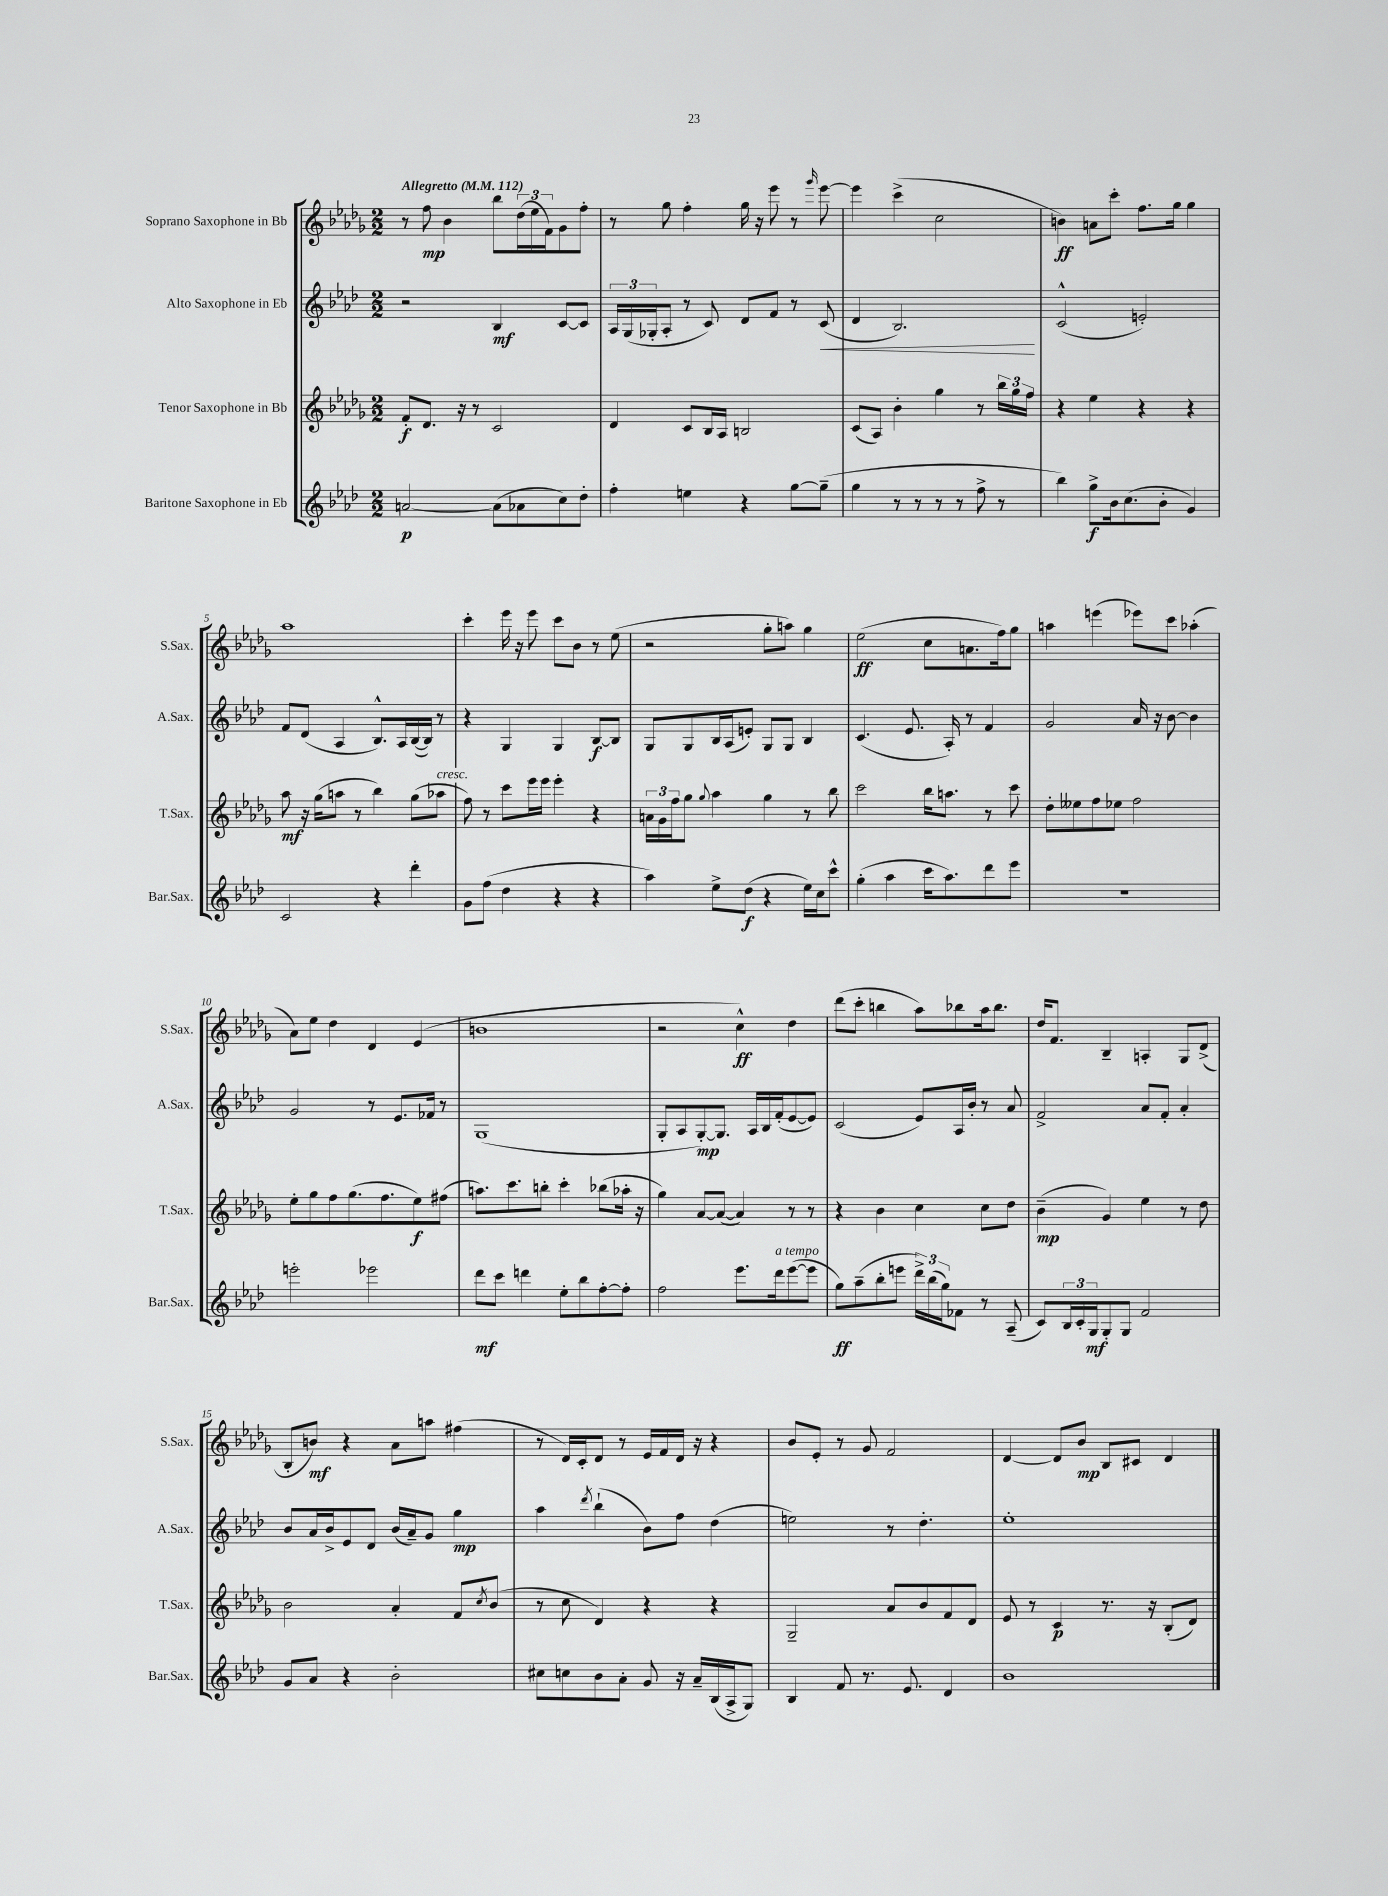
<<
\new StaffGroup <<
\new Staff = "s0" \with { instrumentName = "Soprano Saxophone in Bb" shortInstrumentName = "S.Sax." } {
    \clef treble \key des \major \numericTimeSignature \time 2/2 \tempo "Allegretto" 4 = 112
    r8 f''8\mp bes'4 bes''8 \tuplet 3/2 { des''16( ees''16 f'16) } ges'8 f''8-. |
    r8 ges''8 f''4-. ges''16 r16 ees'''8 r8 \grace { ges'''16 } ees'''8~ |
    ees'''4 c'''4->( c''2 |
    b'4\ff) a'8 c'''8-. f''8. ges''16 ges''4 |
    aes''1 |
    c'''4-. ees'''16 r16 ees'''8 c'''8 bes'8 r8 ees''8( |
    r2 ges''8-. a''8) ges''4 |
    ees''2\ff( c''8 a'8. f''16) ges''8 |
    a''4 e'''4( ees'''8) c'''8 aes''4-.( |
    aes'8) ees''8 des''4 des'4 ees'4( |
    b'1 |
    r2 c''4-^\ff) des''4 |
    des'''8( c'''8-. b''4 aes''8) bes''8 aes''16 bes''8. |
    des''16 f'8. bes4-- a4-. ges8 des'8->( |
    bes8-. b'8\mf) r4 aes'8 a''8 fis''4( |
    r8 des'16) c'16-. des'8 r8 ees'16 f'16 des'16 r16 r4 |
    bes'8 ees'8-. r8 ges'8 f'2 |
    des'4~ des'8 bes'8\mp bes8 cis'8 des'4 \bar "|." |
}
\new Staff = "s1" \with { instrumentName = "Alto Saxophone in Eb" shortInstrumentName = "A.Sax." } {
    \clef treble \key aes \major \numericTimeSignature \time 2/2
    r2 bes4\mf c'8~ c'8 |
    \tuplet 3/2 { aes16 g16( ges16-. } aes8-. r8 c'8) des'8 f'8 r8 c'8\<( |
    des'4 bes2.\!) |
    c'2-^( e'2-.) |
    f'8 des'8( aes4 bes8.-^) aes16 bes16~( bes16) r8 |
    r4 g4 g4 bes8~\f bes8 |
    g8 g8 bes16 aes16( e'8-.) g8 g8 bes4 |
    c'4.( ees'8. aes16-.) r8 f'4 |
    g'2 aes'16 r16 bes'8~ bes'4 |
    g'2 r8 ees'8. fes'16 r8 |
    g1( |
    g8-. aes8 g8~-.\mp) g8. aes16 bes16 f'16-.( ees'8~ ees'8) |
    c'2( ees'8) aes16 bes'16-. r8 aes'8 |
    f'2-> aes'8 f'8-. aes'4-. |
    bes'8 aes'16 bes'16-> ees'8 des'8 bes'16( aes'16--) g'8 g''4\mp |
    aes''4 \acciaccatura { des'''8 } bes''4-!( bes'8) f''8 des''4( |
    e''2) r8 des''4.-. |
    ees''1-. \bar "|." |
}
\new Staff = "s2" \with { instrumentName = "Tenor Saxophone in Bb" shortInstrumentName = "T.Sax." } {
    \clef treble \key des \major \numericTimeSignature \time 2/2
    f'8-.\f des'8. r16 r8 c'2 |
    des'4 c'8 bes16 aes16 b2 |
    c'8( aes8) bes'4-. ges''4 r8 \tuplet 3/2 { bes''16 ges''16 f''16 } |
    r4 ees''4 r4 r4 |
    aes''8\mf r16 ges''16( a''8 r8 bes''4) ges''8( aes''8^\markup { \italic "cresc." } |
    f''8) r8 c'''8 ees'''16 ees'''16 ees'''4-. r4 |
    \tuplet 3/2 { a'16 ges'16 f''16 } ges''8 \appoggiatura { ges''8 } aes''4 ges''4 r8 bes''8 |
    c'''2 bes''16 a''8. r8 c'''8 |
    des''8-. eeses''8 f''8 ees''8 f''2 |
    ees''8-. ges''8 f''8 ges''8.( f''8. ees''8\f) fis''8( |
    a''8.) c'''8. b''8-. c'''4-. bes''8( aes''16-. r16 |
    ges''4) aes'8~ aes'8~( aes'4) r8 r8 |
    r4 bes'4 c''4 c''8 des''8 |
    bes'4--\mp( ges'4) ees''4 r8 des''8 |
    bes'2 aes'4-. f'8 \acciaccatura { c''8 } bes'8( |
    r8 c''8 des'4) r4 r4 |
    ges2-- aes'8 bes'8 f'8 des'8 |
    ees'8 r8 c'4\p r8. r16 bes8-.( des'8) \bar "|." |
}
\new Staff = "s3" \with { instrumentName = "Baritone Saxophone in Eb" shortInstrumentName = "Bar.Sax." } {
    \clef treble \key aes \major \numericTimeSignature \time 2/2
    a'2~\p a'8( aes'8 c''8) des''8-. |
    f''4-. e''4 r4 g''8~ g''8--( |
    g''4 r8 r8 r8 r8 f''8-> r8 |
    bes''4) g''8->\f bes'16 c''8.( bes'8-. g'4) |
    c'2 r4 des'''4-. |
    g'8 f''8( des''4 r4 r4 |
    aes''4) ees''8-> des''8\f( r4 ees''16) c''16 c'''8-^ |
    g''4-.( aes''4 c'''16 aes''8.) des'''8 ees'''8 |
    r1 |
    e'''2-. ees'''2 |
    des'''8\mf c'''8 d'''4 ees''8-. bes''8 f''8~-. f''8-. |
    f''2 ees'''8. des'''16^\markup { \italic "a tempo" } ees'''8~( ees'''8 |
    g''8\ff) aes''8--( bes''8-. e'''8 \tuplet 3/2 { des'''16->) bes''16( g''16) } fes'8 r8 aes8--( |
    c'8) \tuplet 3/2 { bes16 c'16-. g16\mf } g8-. g8 f'2 |
    g'8 aes'8 r4 bes'2-. |
    cis''8 c''8 bes'8 aes'8-. g'8 r16 aes'16-- bes16( aes16-> g8) |
    bes4 f'8 r8. ees'8. des'4 |
    bes'1 \bar "|." |
}
>>
>>
